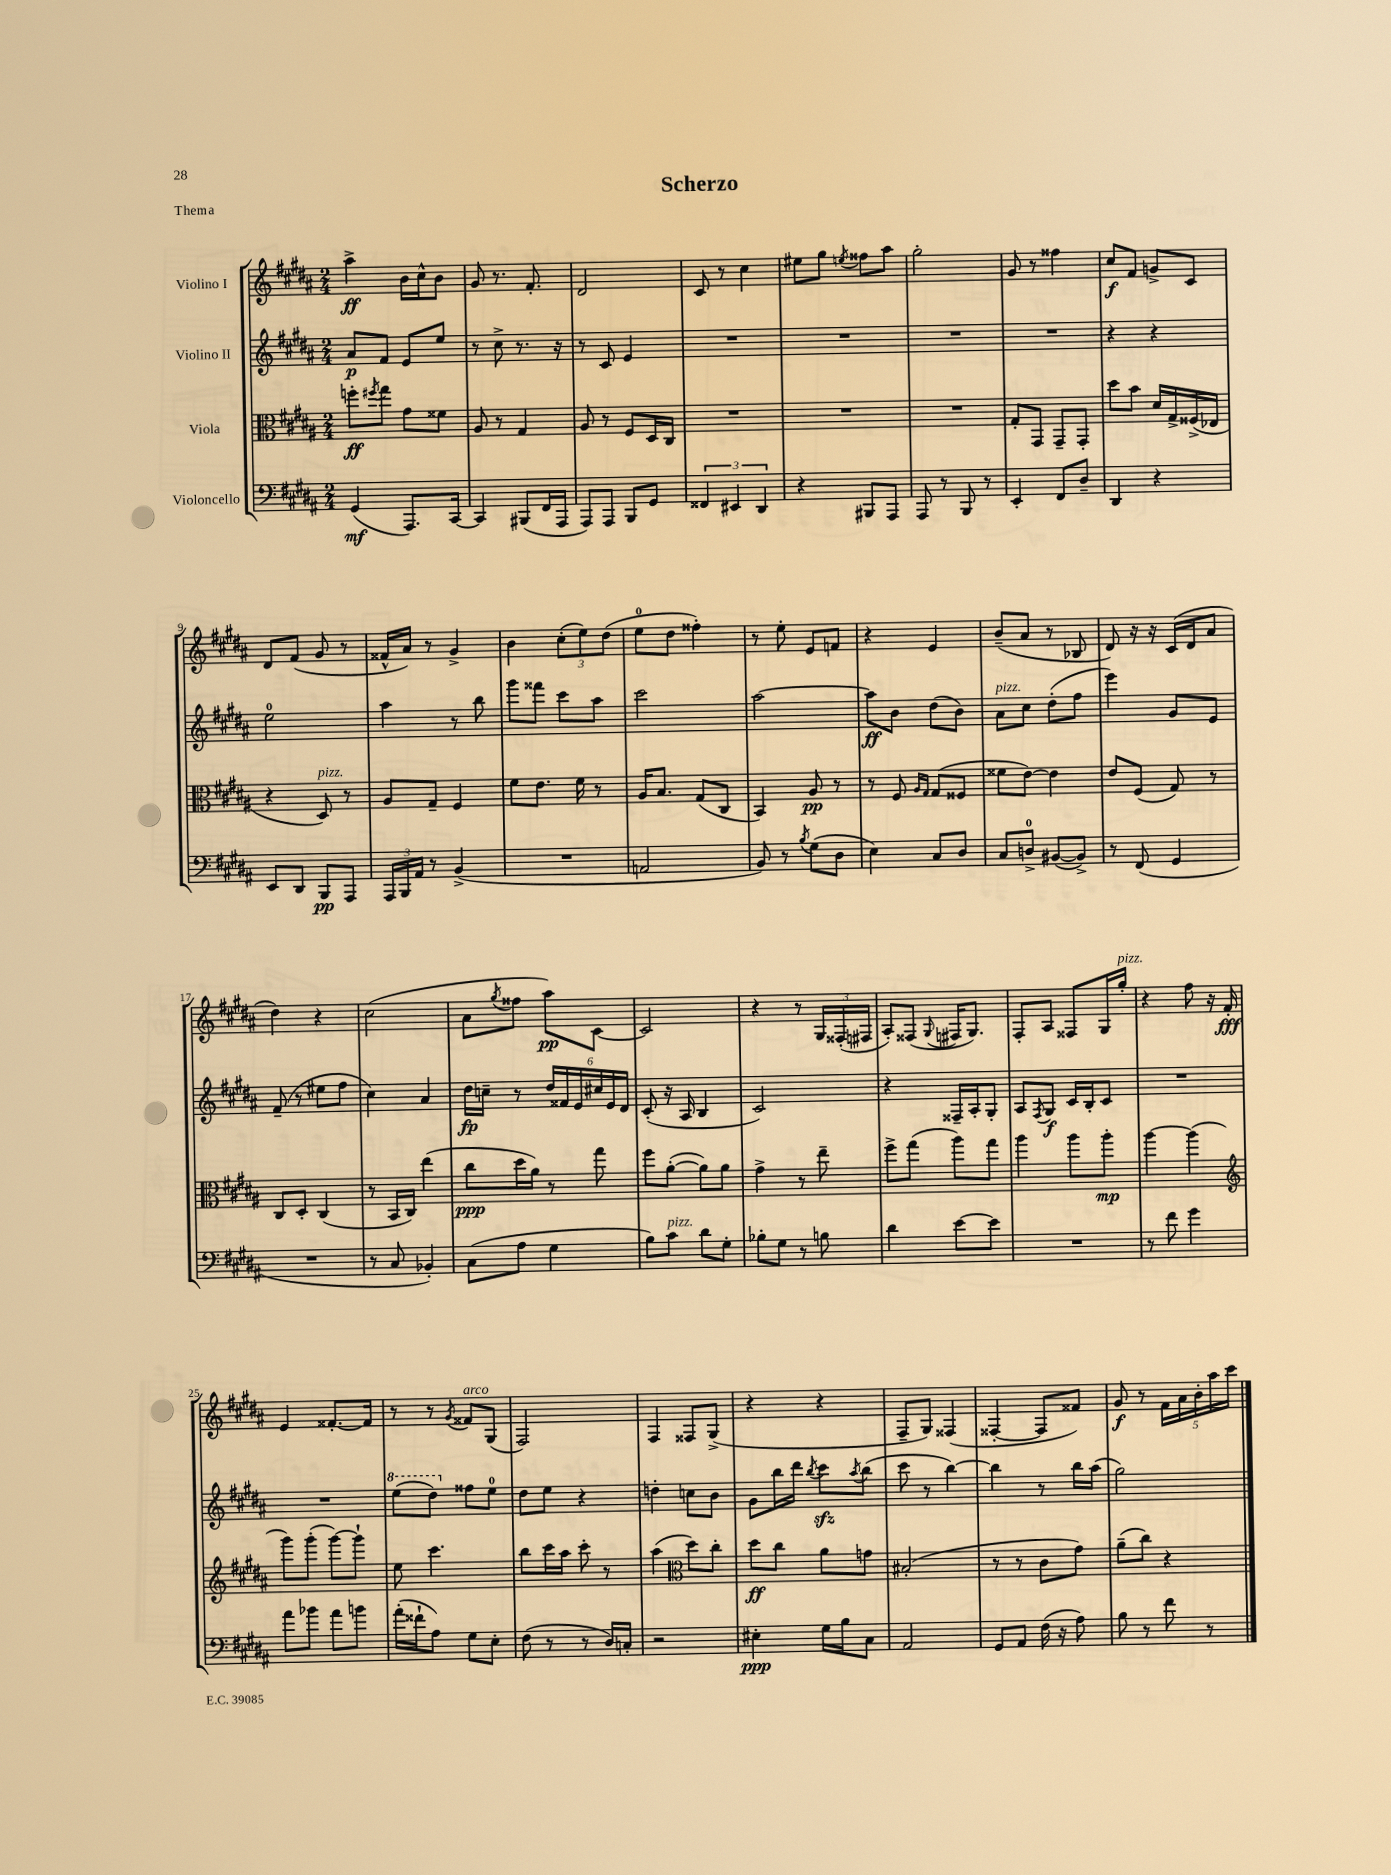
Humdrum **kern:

**kern	**kern	**kern	**kern
*staff4	*staff3	*staff2	*staff1
*clefF4	*clefC3	*clefG2	*clefG2
*k[f#c#g#d#a#]	*k[f#c#g#d#a#]	*k[f#c#g#d#a#]	*k[f#c#g#d#a#]
*M2/4	*M2/4	*M2/4	*M2/4
(4GG#/	8ff'\L	8a#/L	4aa#^\
.	8qff#/	.	.
.	8gg#\J	8f#/J	.
8.AAA#/L)	8g#\L	8e/L	16b\LL
.	.	.	16cc#^^\J
.	8f##\J	8ee/J	8b\J
[16CC#/Jk	.	.	.
=	=	=	=
4CC#/]	8A#/	8r	8g#/
.	8r	8cc#^\	8.r
(8BBB#/L	4G#/	8.r	.
.	.	.	8.f#'/
16FF#/L	.	.	.
16AAA#/JJ	.	16r	.
=	=	=	=
8AAA#/L)	8A#/	8r	2d#/
8AAA#/J	8r	8c#/	.
8BBB/L	8F#/L	4e/	.
8GG#/J	16D#/L	.	.
.	16C#/JJ	.	.
=	=	=	=
6FF##/	2r	2r	8c#/
.	.	.	8r
6EE#/	.	.	.
.	.	.	4cc#\
6DD#/	.	.	.
=	=	=	=
4r	2r	2r	8ee#\L
.	.	.	8gg#\J
.	.	.	8qee/
8BBB#/L	.	.	8ff##\L
8AAA#/J	.	.	8aa#\J
=	=	=	=
8AAA#/	2r	2r	2gg#'\
8r	.	.	.
8BBB/	.	.	.
8r	.	.	.
=	=	=	=
4EE'/	8G#'/L	2r	8g#/
.	8GG#/J	.	8r
8FF#/L	8GG#~/L	.	4ff##\
8D#~/J	8GG#'/J	.	.
=	=	=	=
4DD#/	8dd#\L	4r	8cc#/L
.	8b\J	.	8f#/J
4r	16d#/LL	4r	8g^/L
.	16G#^/	.	.
.	(16F##^/	.	8c#/J
.	16E-/JJ	.	.
=	=	=	=
8EE/L	4r	2ee\	8d#/L
8DD#/J	.	.	(8f#/J
8BBB/L	8D#/)	.	8g#/
8AAA#/J	8r	.	8r
=	=	=	=
24AAA#/LL	8A#/L	4aa#\	16f##^^/LL
24BBB/	.	.	.
.	.	.	16a#/JJ)
24AA#/JJ	.	.	.
8r	8G#~/J	.	8r
(4BB^/	4F#/	8r	4g#^/
.	.	8bb\	.
=	=	=	=
2r	8f#\L	8ggg#\L	4b\
.	8.e\J	8fff##\J	.
.	.	8ccc#\L	(12cc#'\L
.	16f#\	.	.
.	.	.	12ee\)
.	8r	8aa#\J	.
.	.	.	(12dd#\J
=	=	=	=
2AA/	16A#/LK	2ccc#\	8ee\L
.	8.B/J	.	.
.	.	.	8dd#\J
.	(8G#/L	.	4ff##'\)
.	8C#/J	.	.
=	=	=	=
8BB/)	4BB/)	[2aa#\	8r
8r	.	.	8ee'\
8qB/	.	.	.
(8G#\L	8A#/	.	8e/L
8D#\J	8r	.	8f/J
=	=	=	=
4E\)	8r	8aa#\]L	4r
.	8F#/	8b\J	.
.	16qqA#/LL	.	.
.	16qqG#/JJ	.	.
8C#/L	(8G#/L	(8dd#\L	4e/
8D#/J	8F##/J	8b\J)	.
=	=	=	=
8C#/L	8f##\L	8a#\L	(8b~/L
8D^/J	[8e\J)	8cc#\J	8a#/J
([8BB#/L	4e\]	(8dd#'\L	8r
8BB#^/]J)	.	8ff#\J	8B-/
=	=	=	=
8r	8e/L	4eee\)	8d#/)
(8FF#/	(8F#/J	.	16r
.	.	.	16r
4GG#/	8G#/)	8g#/L	(16c#/LL
.	.	.	16d#/J
.	8r	8e/J	8a#/J
=	=	=	=
2r	8C#/L	(8f#~/	4dd#\)
.	8D#'/J	8r	.
.	(4C#/	8ee#\L	4r
.	.	8ff#\J	.
=	=	=	=
8r	8r	4cc#\)	(2cc#\
8C#/	16BB/LL	.	.
.	16C#/JJ)	.	.
4BB-'/)	(4ee\	4a#/	.
=	=	=	=
(8C#\L	8cc#\L	16dd#\LL	8a#\L
.	.	16cc~\JJ	.
.	.	.	8qgg#/
8A#\J	16dd#\L	8r	8ff##\J
.	16a#\JJ)	.	.
4G#\	8r	24dd#/LL	8aa#\L)
.	.	24f##/	.
.	.	24e/	.
.	8gg#\	24cc#/	[8c#\J
.	.	24e/	.
.	.	24d#/JJ	.
=	=	=	=
8B\L)	8ff#\L	(8c#'/	2c#/]
8c#\J	([8a#'\J	16r	.
.	.	16A#/	.
8d#\L	8a#\]L)	4B/	.
8G#'\J	8a#\J	.	.
=	=	=	=
8B-'\L	4g#^\	2c#/)	4r
8G#\J	.	.	.
8r	8r	.	8r
8B\	8ee~\	.	24G#/LL
.	.	.	(24F##'/
.	.	.	24F#/JJ
=	=	=	=
4d#\	8ff#^\L	4r	8A#'/L)
.	(8gg#\J	.	(8F##/J
.	.	.	8qqG#/
[8e\L	8aa#\L)	16F##~/LL	16F#/LK
.	.	16A#'/J	8.G#/J)
8e\]J	8gg#\J	8G#'/J	.
=	=	=	=
2r	4aa#\	8A#/L	8F#'/L
.	.	8qF#/	.
.	.	8G#/J	8A#/J
.	8aa#\L	16c#/LL	8F##/L
.	.	16B'/J	.
.	8aa#'\J	8c#/J	16G#/L
.	.	.	16gg#'/JJ
=	=	=	=
8r	[4aa#\	2r	4r
8f#\	.	.	.
4g#\	(4aa#\]	.	8ff#\
.	.	.	16r
.	.	.	16f#'/
=	=	=	=
*	*clefG2	*	*
8a#\L	8ggg#\L)	2r	4e/
8b-\J	(8ggg#'\J	.	.
8a#\L	[8ggg#\L)	.	[8.f##'/L
8b\J	8ggg#`\]J	.	.
.	.	.	16f##/]Jk
=	=	=	=
(16a#'\LL	8ee\	(8eee\L	8r
16f##`\J	.	.	.
8A#\J)	4.ccc#\	8ddd#\J)	8r
.	.	.	8qg#/
8G#\L	.	8ff##\L	8f##/L
8E'\J	.	8ee\J	(8G#/J
=	=	=	=
(8F#\	8bb\L	8dd#\L	2F#/)
8r	16ccc#\L	8ee\J	.
.	16aa#\JJ	.	.
8r	8ccc#'\	4r	.
16D#/LL)	8r	.	.
16C'/JJ	.	.	.
=	=	=	=
2r	(4aa#\	4dd'\	4F#/
*	*clefC3	*	*
.	8dd#\L)	8cc\L	8F##/L
.	8cc#'\J	8b\J	(8G#^/J
=	=	=	=
4E#'\	8dd#\L	8g#\L	4r
.	8cc#\J	16bb\L	.
.	.	16ddd#\JJ	.
.	.	8qbb/	.
16G#\LL	8a#\L	8ccc#\L	4r
16B\J	.	.	.
.	.	8qaa#/	.
8C#\J	8g\J	(8bb\J	.
=	=	=	=
2AA#/	(2B#'/	8ccc#\	8F#~/L
.	.	8r	8G#/J)
.	.	[4bb\)	(4F##/
=	=	=	=
8GG#/L	8r	4bb\]	[4F##'/
8AA#/J	8r	.	.
(16F#\	8c#\L	8r	8F##/]L
16r	.	.	.
8A#\)	8g#\J)	16bb\LL	8f##/J)
.	.	(16aa#\JJ	.
=	=	=	=
8B\	(8a#~\L	2gg#\)	8g#/
8r	8cc#\J)	.	8r
8f#\	4r	.	20f#\LL
.	.	.	20a#\
.	.	.	20b'\
8r	.	.	.
.	.	.	20aa#\
.	.	.	20ccc#\JJ
==	==	==	==
*-	*-	*-	*-
